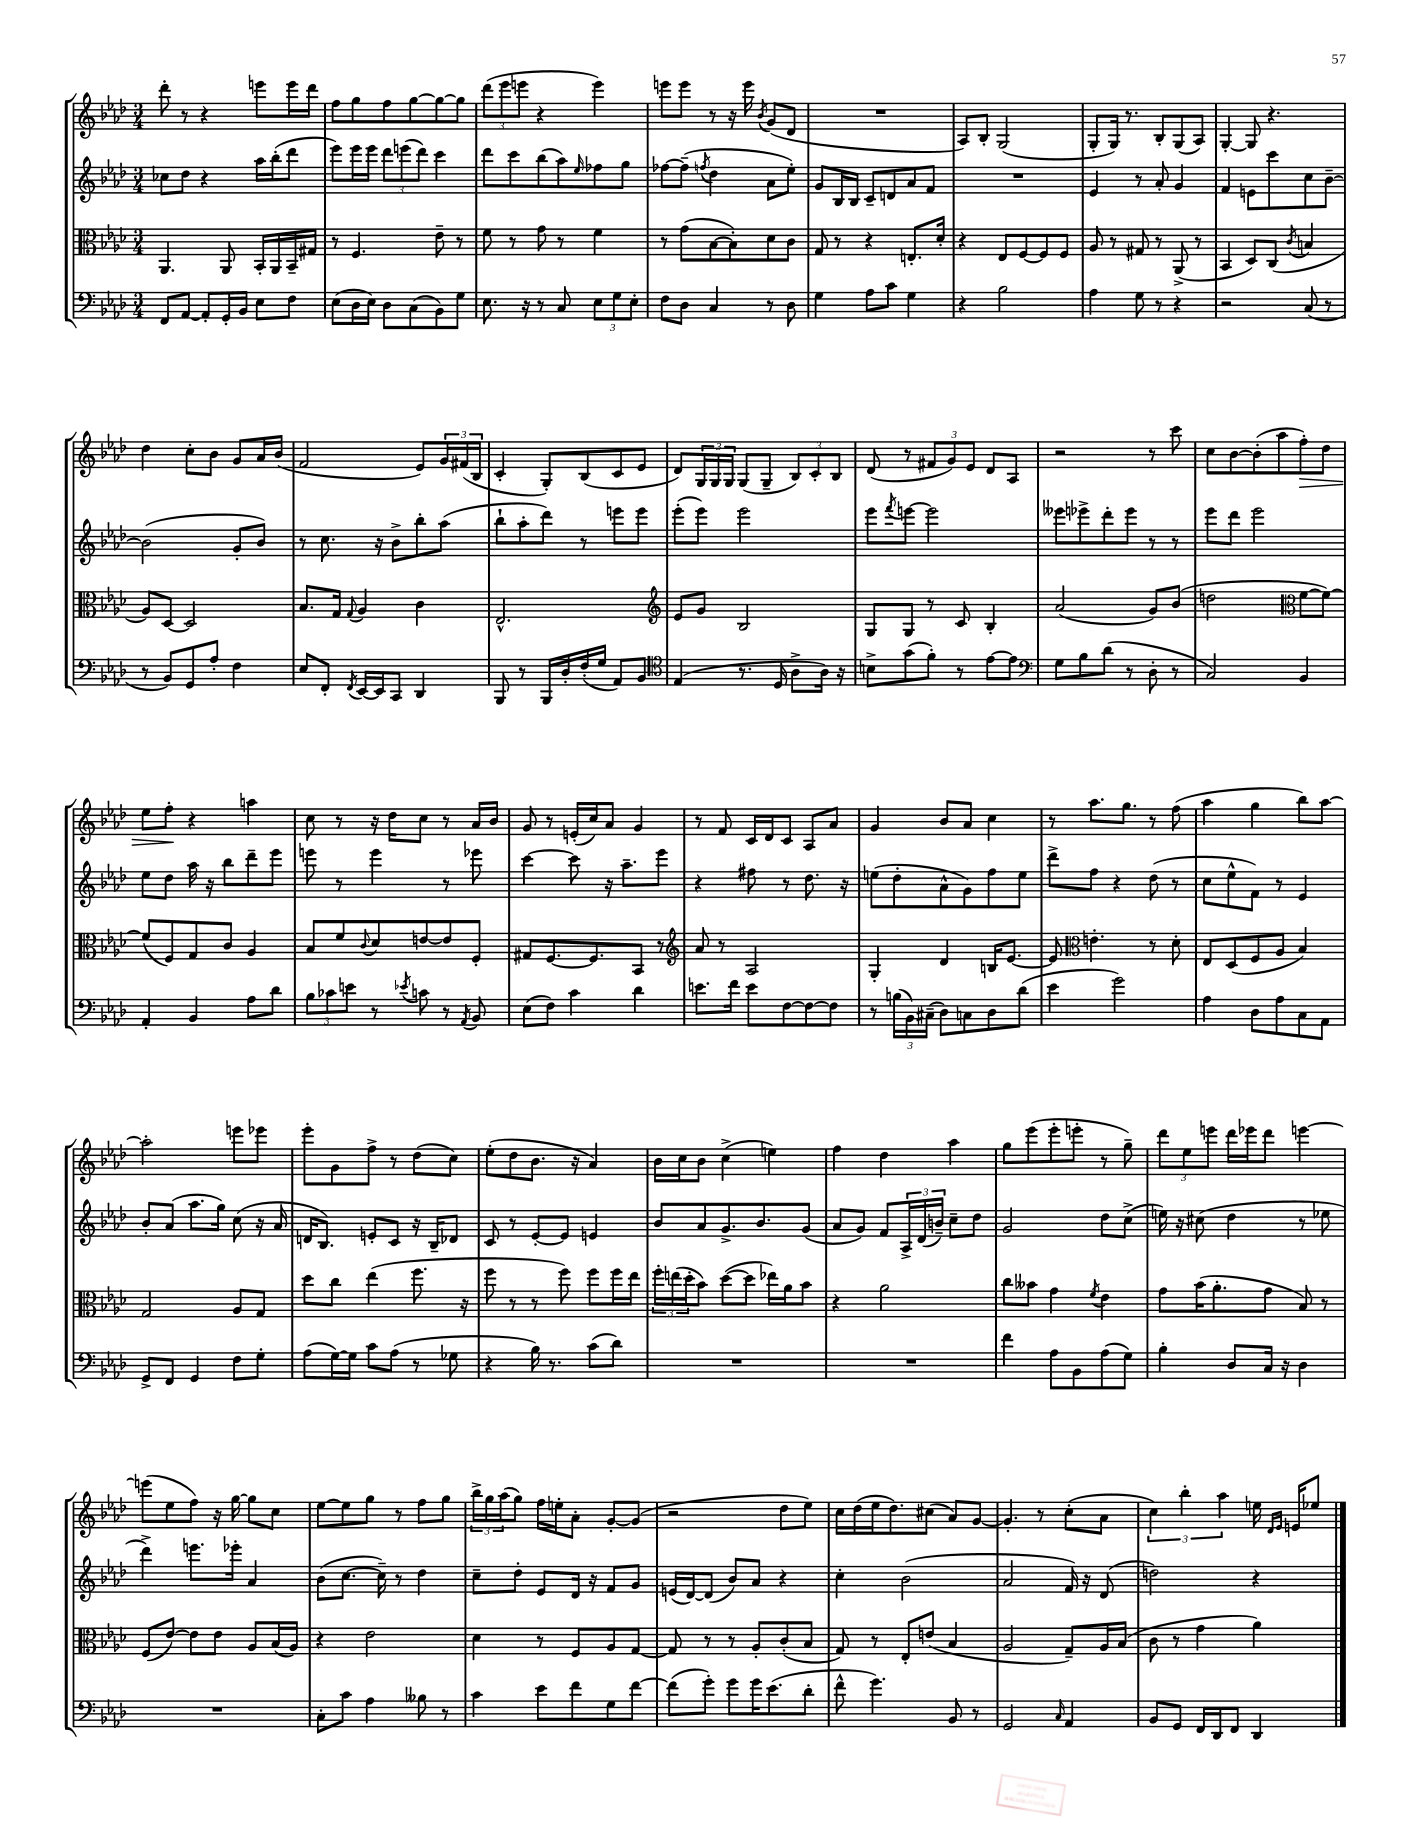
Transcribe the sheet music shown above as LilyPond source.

<<
\new StaffGroup <<
\new Staff = "s0" {
    \clef treble \key aes \major \numericTimeSignature \time 3/4
    des'''8-. r8 r4 e'''8 e'''16 des'''16 |
    f''8 g''8 f''8 g''8~ g''8~ g''8 |
    \tuplet 3/2 { des'''8( ees'''8 e'''8 } r4 e'''4) |
    e'''8 e'''8 r8 r16 e'''16 \acciaccatura { bes'8 } g'8( des'8 |
    R2. |
    aes8) bes8-. g2( |
    g8-. g16) r8. bes8-. g8( aes8) |
    g4~-. g8 r4. |
    des''4 c''8-. bes'8 g'8 aes'16 bes'16( |
    f'2 ees'8) \tuplet 3/2 { g'16 fis'16( bes16 } |
    c'4-. g8-.) bes8( c'8 ees'8 |
    des'8) \tuplet 3/2 { g16 g16 g16 } g8( g8-- \tuplet 3/2 { bes8) c'8-. bes8 } |
    des'8( r8 \tuplet 3/2 { fis'8 g'8) ees'8 } des'8 aes8 |
    r2 r8 c'''8 |
    c''8 bes'8~ bes'8-.( aes''8 f''8-.\>) des''8 |
    ees''8 f''8-.\! r4 a''4 |
    c''8 r8 r16 des''16 c''8 r8 aes'16 bes'16 |
    g'8 r8 e'16-.( c''16) aes'8 g'4 |
    r8 f'8 c'16 des'16 c'8 aes8 aes'8 |
    g'4 bes'8 aes'8 c''4 |
    r8 aes''8. g''8. r8 f''8( |
    aes''4 g''4 bes''8) aes''8~ |
    aes''2-. e'''8 ees'''8 |
    ees'''8-. g'8 f''8-> r8 des''8( c''8) |
    ees''8-.( des''8 bes'8. r16 aes'4) |
    bes'16 c''16 bes'8 c''4->( e''4) |
    f''4 des''4 aes''4 |
    g''8 ees'''8( ees'''8-. e'''8-. r8 g''8--) |
    \tuplet 3/2 { des'''8 ees''8 e'''8 } des'''16 ees'''16 des'''8 e'''4~ |
    e'''8( ees''8 f''8) r16 g''16~ g''8 c''8 |
    ees''8~ ees''8 g''8 r8 f''8 g''8 |
    \tuplet 3/2 { bes''16-> g''16 aes''16( } g''8) f''16 e''16-. aes'8-. g'8~-. g'8( |
    r2 des''8 ees''8) |
    c''16 des''16( ees''16 des''8.) cis''8( aes'8) g'8~ |
    g'4.-. r8 c''8-.( aes'8 |
    \tuplet 3/2 { c''4) bes''4-. aes''4 } e''16 \grace { des'16 ees'16 } e'16 ees''8 \bar "|." |
}
\new Staff = "s1" {
    \clef treble \key aes \major \numericTimeSignature \time 3/4
    ces''8 des''8 r4 aes''16 bes''16-.( des'''8 |
    ees'''8) ees'''16 ees'''16 \tuplet 3/2 { des'''8 e'''8( des'''8) } c'''4 |
    des'''8 c'''8 bes''8( aes''8) \grace { ees''16 } fes''8 g''8 |
    fes''8~ fes''8--( \acciaccatura { f''8 } des''4 aes'8 ees''8-.) |
    g'8 bes16 bes16 c'8-- d'8 aes'8 f'8 |
    R2. |
    ees'4 r8 aes'8-. g'4 |
    f'4 e'8 c'''8 c''8 bes'8~-- |
    bes'2( g'8-. bes'8) |
    r8 c''8. r16 bes'8-> bes''8-. aes''8( |
    bes''8-! aes''8-. des'''8) r8 e'''8 e'''8 |
    ees'''8-.( ees'''8) ees'''2 |
    ees'''8 \acciaccatura { f'''8 } e'''8~ e'''2 |
    eeses'''8 ees'''8-> des'''8-. ees'''8 r8 r8 |
    ees'''8 des'''8 ees'''2 |
    ees''8 des''8 aes''16 r16 bes''8 des'''8-- ees'''8 |
    e'''8 r8 e'''4 r8 ees'''8 |
    c'''4~ c'''8 r16 aes''8.-- ees'''8 |
    r4 fis''8 r8 des''8. r16 |
    e''8( des''8-. aes'8-^ g'8) f''8 e''8 |
    des'''8-> f''8 r4 des''8( r8 |
    c''8 ees''8-^ f'8) r8 ees'4 |
    bes'8-. aes'8( aes''8. g''16) c''8( r16 aes'16 |
    d'16 bes8.) e'8-. c'8 r16 bes16-- des'8 |
    c'8 r8 ees'8~-. ees'8 e'4 |
    bes'8 aes'8 g'8.-> bes'8. g'8( |
    aes'8 g'8) f'8 \tuplet 3/2 { aes16-> des'16( b'16--) } c''8-- des''8 |
    g'2 des''8 c''8->( |
    e''16) r16 cis''8( des''4 r8 ees''8 |
    des'''4->) e'''8. ees'''16-. aes'4 |
    bes'8( c''8.~ c''16--) r8 des''4 |
    c''8-- des''8-. ees'8 des'16 r16 f'8 g'8 |
    e'16( des'16~) des'8( bes'8) aes'8 r4 |
    c''4-. bes'2( |
    aes'2 f'16) r16 des'8( |
    d''2) r4 \bar "|." |
}
\new Staff = "s2" {
    \clef alto \key aes \major \numericTimeSignature \time 3/4
    aes,4. aes,8 bes,16-. aes,16 bes,16-- gis16 |
    r8 f4. ees'8-- r8 |
    f'8 r8 g'8 r8 f'4 |
    r8 g'8( bes8~ bes8-.) des'8 c'8 |
    g8 r8 r4 e8.-. des'16-. |
    r4 ees8 f8~ f8 f8 |
    aes8 r8 gis8 r8 aes,8->( r8 |
    bes,4 des8) c8( \acciaccatura { c'8 } b4 |
    aes8) des8~ des2 |
    bes8. g16 \appoggiatura { g8 } aes4 c'4 |
    ees2.-^ |
    \clef treble ees'8 g'8 bes2 |
    g8 g8 r8 c'8 bes4-. |
    aes'2( g'8) bes'8( |
    d''2 \clef alto f'8~ f'8~) |
    f'8( f8) g8 c'8 aes4 |
    bes8 f'8 \appoggiatura { c'8 } des'8 e'8~ e'8 f8-. |
    gis8 f8.~ f8. bes,8 r8 |
    \clef treble aes'8 r8 aes2 |
    g4-. des'4 b16 ees'8.~ |
    ees'8 \clef alto e'4.-. r8 des'8-. |
    ees8 des8( f8 aes8 bes4) |
    g2 aes8 g8 |
    des''8 c''8 ees''4( f''8. r16 |
    f''8 r8 r8 f''8) f''8 f''16 ees''16 |
    \tuplet 3/2 { f''16-. e''16( des''16-. } bes'8) des''8~( des''8 ees''16) aes'16 bes'8 |
    r4 aes'2 |
    c''8 beses'8 g'4 \acciaccatura { f'8 } ees'4 |
    g'8 bes'16( aes'8.-. g'8 bes8) r8 |
    f8( ees'8~) ees'8 ees'8 aes8 bes16( aes16) |
    r4 ees'2 |
    des'4 r8 f8 aes8 g8~ |
    g8 r8 r8 aes8-. c'8-.( bes8 |
    g8) r8 ees8-. e'8( bes4 |
    aes2 g8--) aes16 bes16( |
    c'8 r8 g'4 aes'4) \bar "|." |
}
\new Staff = "s3" {
    \clef bass \key aes \major \numericTimeSignature \time 3/4
    f,8 aes,8~ aes,8-. g,16-. bes,16 ees8 f8 |
    ees8( des16 ees16) des8 c8( bes,8) g8 |
    ees8. r16 r8 c8 \tuplet 3/2 { ees8 g8 ees8-. } |
    f8 des8 c4 r8 des8 |
    g4 aes8 c'8 g4 |
    r4 bes2 |
    aes4 g8 r8 r4 |
    r2 c8( r8 |
    r8 bes,8) g,8 aes8-. f4 |
    ees8 f,8-. \acciaccatura { f,8 } ees,16~ ees,16 c,8 des,4 |
    bes,,8 r8 bes,,16 des16-. f16-.( g16 aes,8) bes,8 |
    \clef tenor ees4( r8. des16 aes8-> aes16) r16 |
    b8-> g'8( f'8-.) r8 ees'8~ ees'8 |
    \clef bass g8 bes8 des'8( r8 des8-. r8 |
    c2) bes,4 |
    aes,4-. bes,4 aes8 des'8 |
    \tuplet 3/2 { bes8 ces'8 e'8 } r8 \acciaccatura { ees'8 } c'8 r8 \acciaccatura { aes,8 } bes,8 |
    ees8( f8) c'4 des'4 |
    e'8. f'16 e'8 f8~ f8~ f8 |
    r8 \tuplet 3/2 { b16( bes,16) cis16--( } des8) c8 des8 des'8( |
    ees'4 g'2) |
    aes4 des8 aes8 c8 aes,8 |
    g,8-> f,8 g,4 f8 g8-. |
    aes8( g16~) g16 c'8 aes8( r8 ges8 |
    r4 bes16) r8. c'8( des'8) |
    R2. |
    R2. |
    f'4 aes8 bes,8 aes8( g8) |
    bes4-. des8 c16 r16 des4 |
    R2. |
    c8-. c'8 aes4 beses8 r8 |
    c'4 ees'8 f'8 g8 f'8~ |
    f'8( g'8-.) g'8 g'16 ees'8.( des'8-. |
    f'8-^ g'4.) bes,8 r8 |
    g,2 \grace { c16 } aes,4 |
    bes,8 g,8 f,16 des,16 f,8 des,4 \bar "|." |
}
>>
>>
\layout { \context { \Score \remove "Bar_number_engraver" } }
